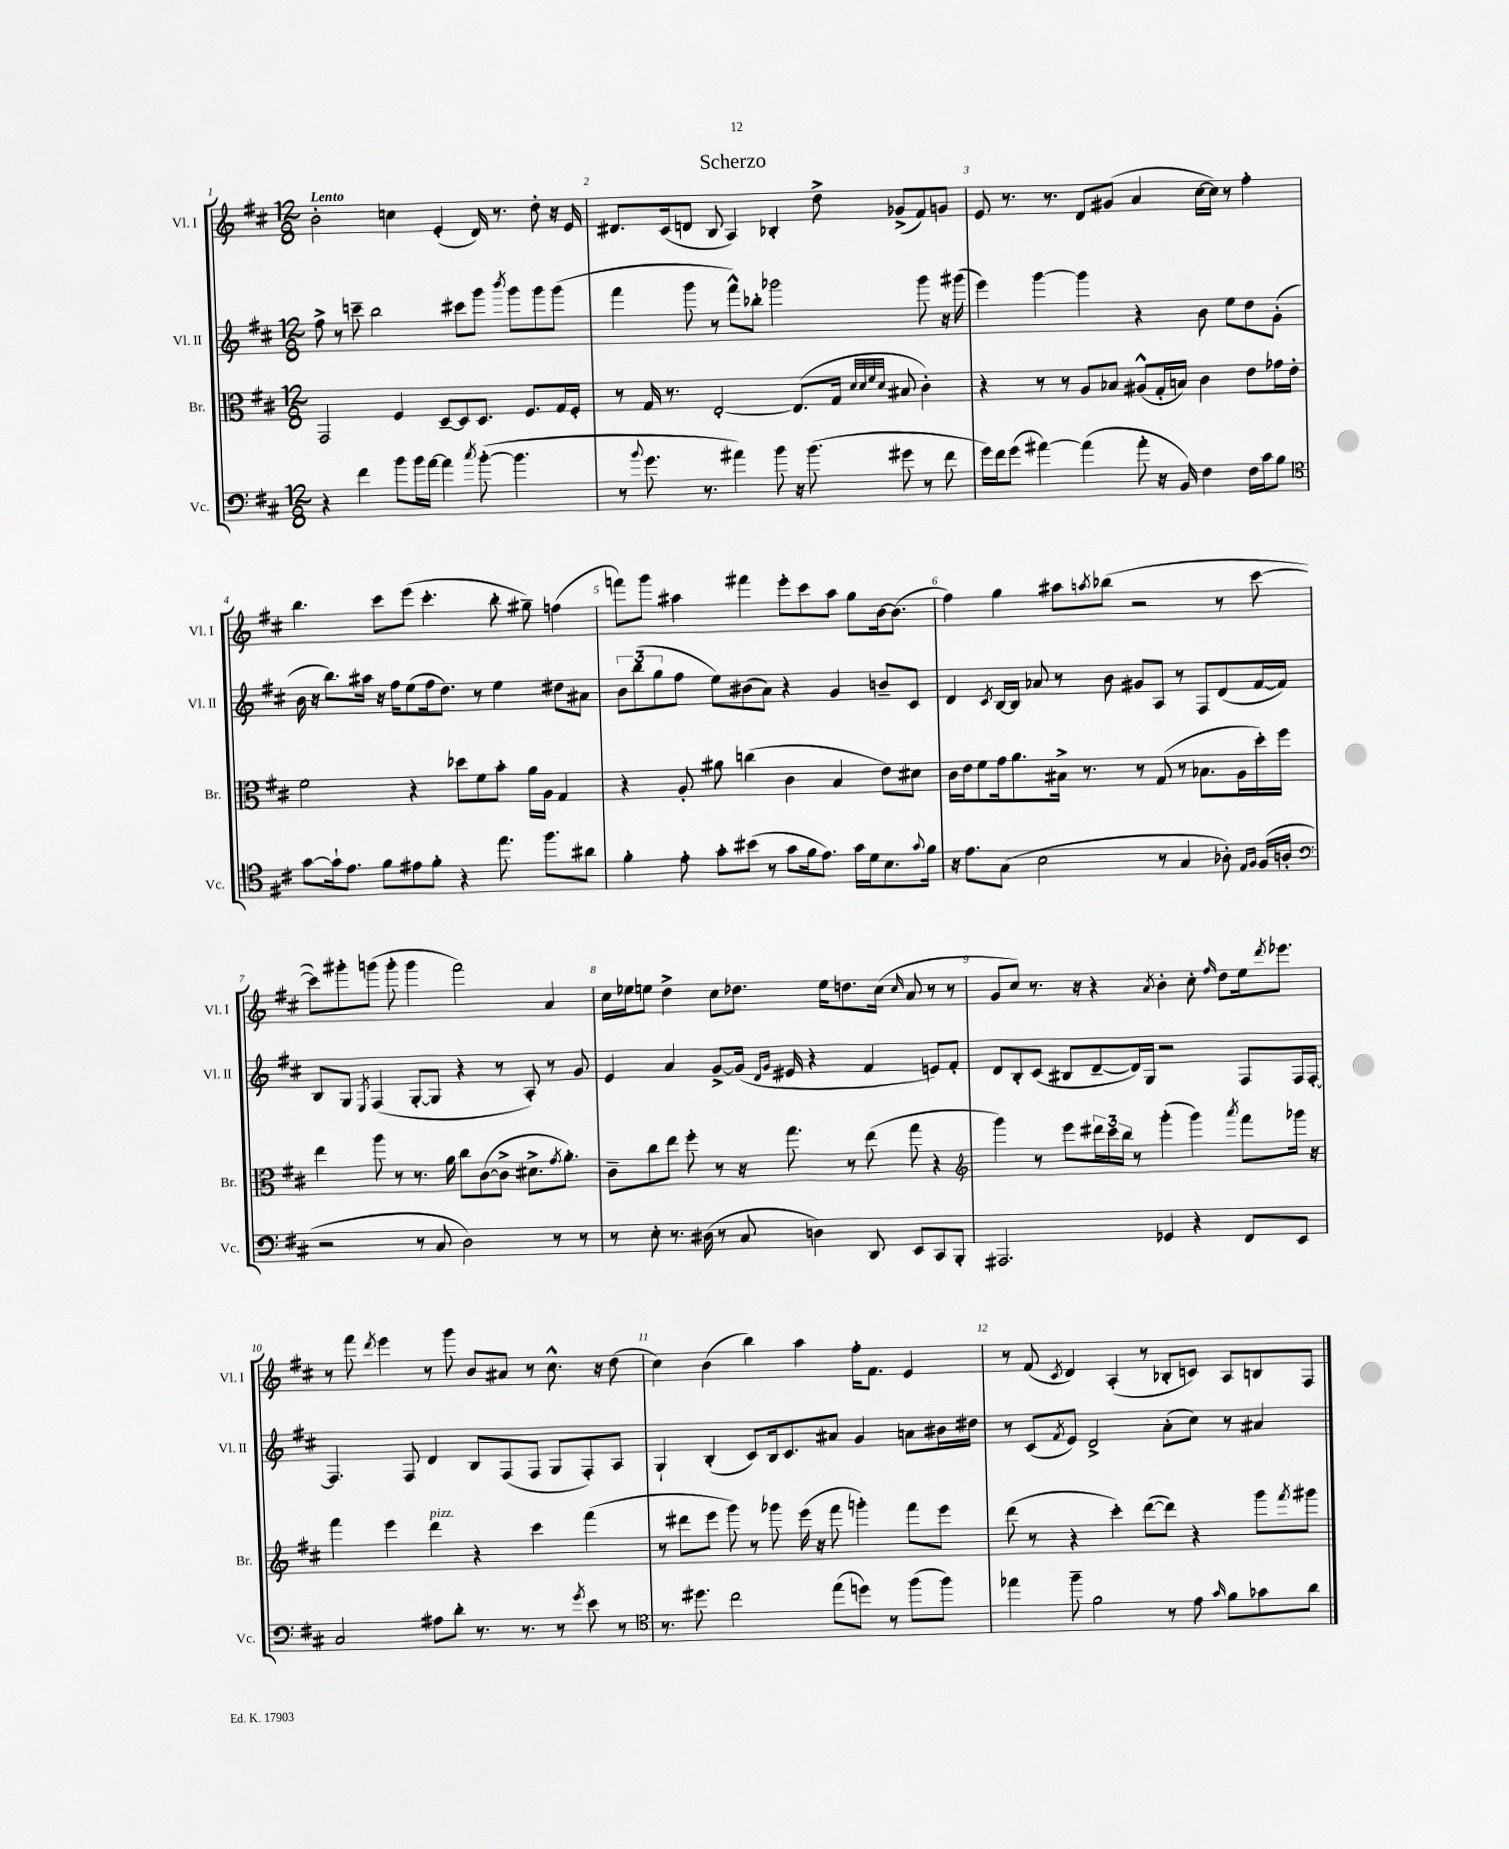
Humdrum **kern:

**kern	**kern	**kern	**kern
*staff4	*staff3	*staff2	*staff1
*clefF4	*clefC3	*clefG2	*clefG2
*k[f#c#]	*k[f#c#]	*k[f#c#]	*k[f#c#]
*M12/8	*M12/8	*M12/8	*M12/8
4r	2GG	8ff#^	2b'
.	.	8r	.
4f#	.	8ccc~	.
.	.	2bb	.
8b	4F#	.	4cc
16b	.	.	.
[16a	.	.	.
4a]	[8D~	.	(4e'
.	8D]	8ccc#	.
8qcc#	.	.	.
([8b'	8.D	8ggg	16d)
.	.	.	8.r
.	.	8qbbb	.
4.b]	.	8ggg	.
.	8.F#	.	.
.	.	8ggg	8dd'
.	16G	(8ggg	16r
.	16F#'	.	16e
=	=	=	=
8r	8r	4fff#	8.d#
8qqb	.	.	.
8.g	16G	.	.
.	8.r	.	(16c#
.	.	8ggg	8d
8.r	.	.	.
.	[2E'	8r	8B
4a#)	.	8fff#^^)	4A)
.	.	8bb-'	.
8b	.	2ggg-	4B-'
16r	(8.E]	.	.
(8.b	.	.	.
.	.	.	8dd^
.	16G	.	.
.	32qqd	.	.
.	32qqd	.	.
.	32qqf#	.	.
.	32qqd	.	.
8g#	8B#	.	(8g-^
8r	4c#')	8ggg-	8f#)
8f#	.	16r	8g
.	.	(16ggg#	.
=	=	=	=
16g)	4r	4eee)	8e
16f#	.	.	.
(8g	.	.	8.r
[4a#)	8r	[4ggg	.
.	.	.	8.r
.	8r	.	.
(4a#]	8A	4ggg]	8d
.	8B-	.	(8g#
8a#'	(8A#^^	4r	4a
16r	16G'	.	.
16BB)	16B)	.	.
4F#	4c#	8b	[16cc#
.	.	.	16cc#])
.	.	8ee	8r
16F#	8e	8dd	4ff#'
16c#	.	.	.
8B	16g-	(8g'	.
.	16e'	.	.
=	=	=	=
*clefC4	*	*	*
[8g	2f#	16b	4.bb
.	.	16r	.
16g`]	.	8.bb)	.
8.e	.	.	.
.	.	16aa#	.
8f#	.	16r	8ccc#
.	.	16ff#	.
8e#	4r	(8ee	(8eee
8f#'	.	16ff#	4.ccc#'
.	.	8.dd)	.
4r	8dd-	.	.
.	8f#	8r	.
8.ee	8b'	4ee	8bb'
.	16a	.	8gg#~)
8.ff#	16A	.	.
.	4G	8dd#	(4ff
8a#	.	8a#	.
=	=	=	=
4f#'	4r	12b	8fff)
.	.	(12bb	.
.	.	.	8ggg
.	.	12gg	.
8e'	8A'	8ff#	4aa#
8g'	8a#	8ee)	.
(8b#	(4cc	(8b#	4fff#
8r	.	8a)	.
8g	4c#	4r	8eee'
16f#	.	.	8ccc#
8.e)	.	.	.
.	4B	4g	8aa#
16g	.	.	8gg
16d	.	.	.
8.B	8e)	8b~	[16b
.	.	.	(8.b]
.	8d#	8c#	.
8qqg	.	.	.
16f#	.	.	.
=	=	=	=
16r	16c#	4d	4ff#)
8.e	16e	.	.
.	8f#	.	.
.	.	8qc#	.
(8G	16g	[16B	4gg
.	8.a	16B]	.
2B	.	8a-	.
.	16B#^	8r	8aa#
.	8.r	.	.
.	.	.	8qaa
.	.	8b	(8bb-
.	8r	8g#	2r
8r	(8G	8A	.
4G	8r	8r	.
.	8.B-	8F#	.
8A-')	.	(8d	8r
.	16A	.	.
16qqE	.	.	.
16qqF#	.	.	.
(16F#	16dd')	[16f#	[8ccc#
16A'	16ff#	16f#])	.
=	=	=	=
*clefF4	*	*	*
2r	4ee	8B	8ccc#])
.	.	8G	8ggg#'
.	.	8qE	.
.	8aa	(4F#	(8ggg
.	8r	.	8ggg'
8r	8.r	[8G'	4ggg
8C#	.	8G]	.
.	16a	.	.
2D)	8cc#	4r	2fff#)
.	([8c#	.	.
.	8c#^]	8r	.
.	8.d#^	8A')	.
8r	.	8r	4a
.	8qg	.	.
.	8.a')	.	.
8r	.	8g	.
=	=	=	=
8r	8c#~	4e	16cc#
.	.	.	16ee-
8E'	8cc#	.	8ee
8.r	8ee	4a	4dd^
.	8ff#'	.	.
(16D#	.	.	.
8r	8r	[8g^	8cc#
8C#	16r	(16g]	8.dd-
.	.	16qqd	.
.	.	16qqg	.
.	8.gg	16e#	.
4D)	.	4r	.
.	.	.	16ee
.	8r	.	8.dd
8DD	(8ee	4f#	.
.	.	.	(16cc#
.	.	.	16qqcc#
8EE	8gg	.	8a
8CC#	4r	8e)	8r
8BBB'	.	8f#'	8r
=	=	=	=
*	*clefG2	*	*
2.AAA#	4ggg)	8d	8g
.	.	8B'	8cc#)
.	8r	(8c#	8.r
.	8eee	8B#	.
.	.	.	16r
.	24ddd#	[8d~	4r
.	24ccc#	.	.
.	24bb	.	.
.	8r	16d])	.
.	.	16G	.
.	.	.	8qa
4GG-	(4ggg'	2r	4b'
4r	4ggg)	.	8cc#'
.	.	.	16qqff#
.	.	.	8dd
.	8qaaa	.	.
8FF#	8fff#	8F#	16ee
.	.	.	8qddd
.	.	.	8.eee-
8EE	16ggg-	16F#	.
.	16r	[16F#'	.
=	=	=	=
2C#	4fff#	4.F#]	8r
.	.	.	8fff#
.	.	.	8qddd
.	4eee	.	4eee
.	.	8F#	.
8A#	4ddd	4d	8r
8d'	.	.	8ggg
8.r	4r	8B	8b
.	.	(8F#	8a#
8.r	.	.	.
.	4ccc#	8F#	8r
8r	.	8G	8.cc#^^
8qg	.	.	.
8e	(4fff#	8F#')	.
.	.	.	16r
8r	.	8A	(8dd
=	=	=	=
*clefC4	*	*	*
8.r	8r	4G`	4cc#)
.	8ddd#	.	.
8.dd#	.	.	.
.	8eee	(4B'	(4b
2cc#	8ggg)	.	.
.	8r	8c#)	4bb)
.	8ggg-	16B	.
.	.	8.c#	.
.	(16eee	.	4aa
.	16r	.	.
(8ee	8fff#	8a#	.
8dd)	4ggg')	4g	16ff#'
.	.	.	8.f#
8r	.	.	.
(8ff#	8fff#	8a	4e
8ff#)	8eee	16b#	.
.	.	16dd#	.
=	=	=	=
4ee-	(8ddd	8r	8r
.	8r	(8c#	(8f#
.	.	8qf#	8qc#
8ff#~	4r	8e)	4d)
2f#	.	2d^	.
.	4ccc#')	.	(4A'
.	([8ddd	.	8r
8r	8ddd])	(8a'	8B-'
8e	4r	8cc#)	8c)
16qqg	.	.	.
8f#	.	8r	8A
8g-	8ggg	4a#	8B
.	8qfff#	.	.
8a	8ggg#	.	8F#
==	==	==	==
*-	*-	*-	*-
